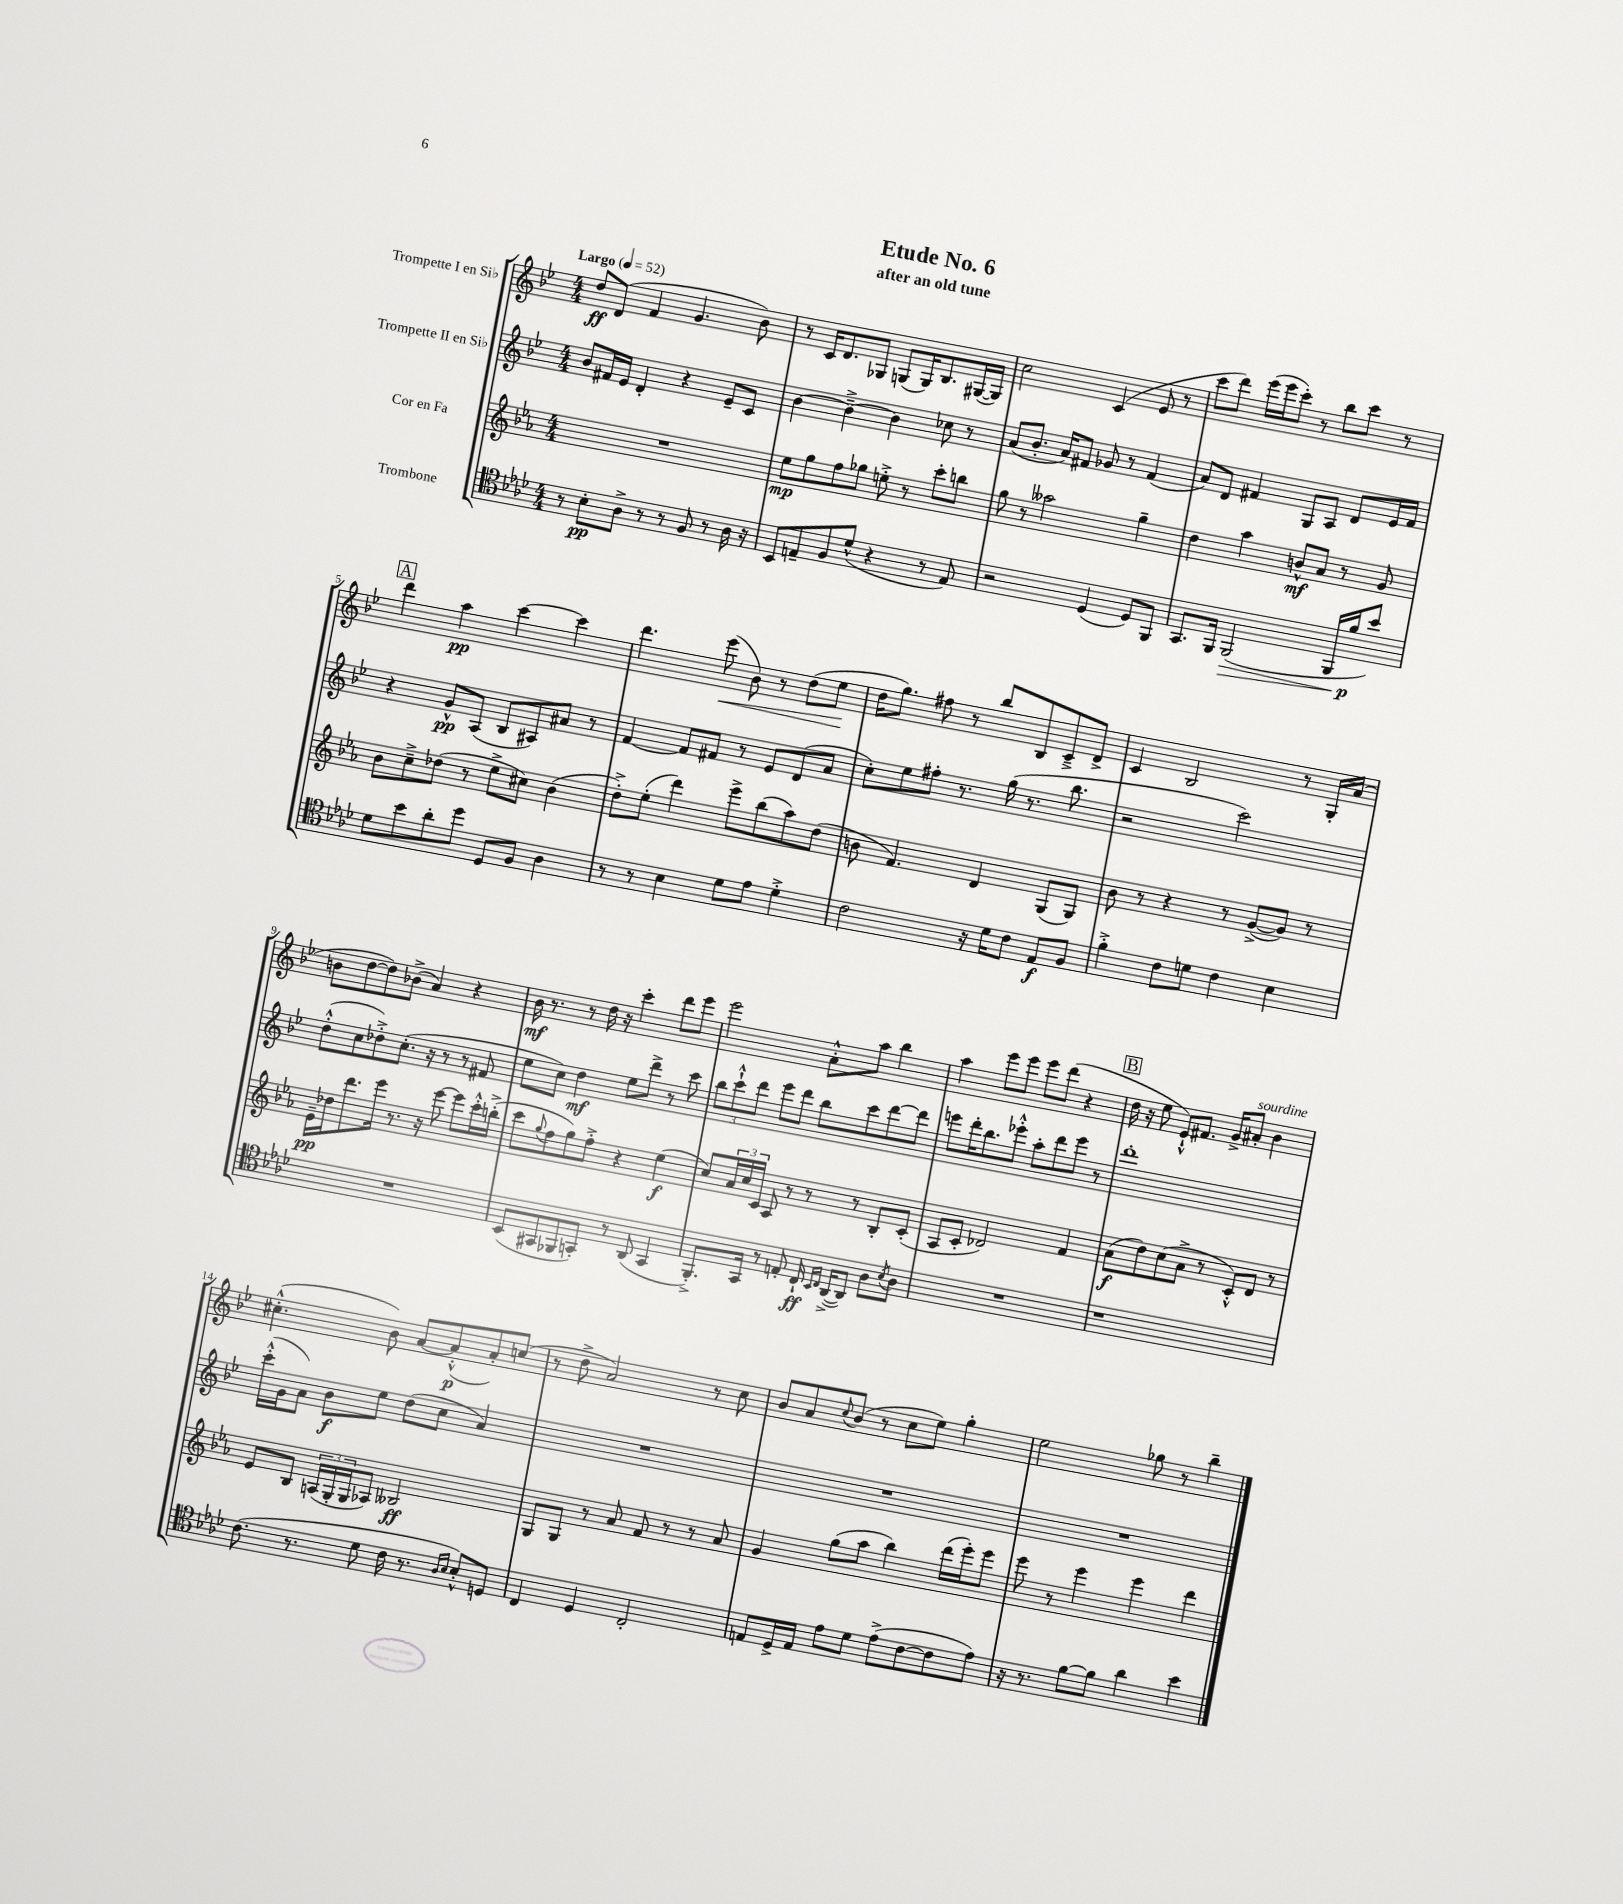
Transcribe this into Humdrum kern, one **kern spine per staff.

**kern	**kern	**kern	**kern
*staff4	*staff3	*staff2	*staff1
*clefC4	*clefG2	*clefG2	*clefG2
*k[b-e-a-d-]	*k[b-e-a-]	*k[b-e-]	*k[b-e-]
*M4/4	*M4/4	*M4/4	*M4/4
*MM52	*MM52	*MM52	*MM52
8r	1r	8b-	8dd
8B-'	.	16f#	(8d
.	.	16e-	.
8A-^	.	4d'	4f
8r	.	.	.
8r	.	4r	4.g
8F	.	.	.
8r	.	8e-~	.
16A-	.	8c	8b-)
16r	.	.	.
=	=	=	=
8BB-	8ee-	[4b-	8r
8E~	8gg	.	16c
.	.	.	8.d
8F	8ff	4b-~^_	.
(8d-^^	8gg-	.	8G-
4r	8ee'^	4b-]	(8G
.	8r	.	16G)
.	.	.	8.B-
8r	8ccc'	8cc-	.
8E)	8bb	8r	([16G#
.	.	.	16G#])
=	=	=	=
2r	8gg	(8a	2cc
.	8r	8.b-'	.
.	2aa--	.	.
.	.	16a)	.
.	.	8f#	.
(4D-	.	8g-	(4c
.	.	8r	.
8D-)	4gg~	(4f#	8e-
8FF	.	.	8r
=	=	=	=
8.GG	4dd	8a)	8ccc
.	.	8d	8ddd)
16FF	.	.	.
(2FF	4aa-	4f#	(16eee-
.	.	.	16eee-
.	.	.	8ccc')
.	8b^^	8G	8r
.	8a-	8A	8bb-
16FF	8r	8d	8ccc
16f	.	.	.
8b-)	8g	16e-	8r
.	.	16f#	.
=	=	=	=
8d-	8b-	4r	4ddd
8b-	8cc~^	.	.
8a-'	(8dd-	8g^^	4aa
8dd-	8r	(8A	.
8D-	8ee-^	8B-	[4ccc
8F	8cc#)	8A#)	.
4A-	(4b-	8a#	4ccc]
.	.	8r	.
=	=	=	=
8r	8dd'^)	[4f	4.ddd
8r	(8ee-'	.	.
4B-	4ddd)	8f]	.
.	.	8f#	(8eee-
8d-	8eee-^	8r	8b-)
8e-	(8bb-	8e-	8r
4d-'^	8aa-)	(8d	(8dd
.	(8dd	8a	8ee-
=	=	=	=
2c	8b	8cc')	16dd
.	.	.	8.gg)
.	4.f)	8ee-	.
.	.	8ff#'	8ff#
.	.	8.r	8r
16r	4d	.	8bb-
16d-	.	(16gg	.
8c	.	8.r	8B-
8E-	(8G	.	8c~^
.	.	8.bb-	.
8F	8G)	.	8d^
=	=	=	=
4f'^	8b-	2r	4c
.	8r	.	.
8c	4r	.	2B-
8d	.	.	.
4c	8r	2ccc)	.
.	([8g^	.	.
4B-	8g])	.	8r
.	8r	.	16G'
.	.	.	(16a
=	=	=	=
1r	16e-~	(8dd'^^	8b
.	16dd-	.	.
.	8.ddd	8cc	[8dd
.	.	8dd-'^)	8dd])
.	16eee-	.	.
.	8.r	(8.cc'	(8b-^
.	.	.	4a)
.	16r	16r	.
.	[8eee-	8r	.
.	8eee-]	8r	4r
.	16ccc'^^	8f#	.
.	(16bb'^	.	.
=	=	=	=
(8BB-	8ccc	8ee-	16b-
.	.	.	8.r
.	8qqgg	.	.
8GG#	8ff	8cc)	.
8FF-	8gg)	4dd	8r
8GG')	8ff'^	.	16dd
.	.	.	16r
8r	4r	8ee-	4ccc'
(8AA-	.	8ddd^	.
4GG	(4ee-	8r	8ddd
.	.	8ccc	8eee-
=	=	=	=
8.FF'^)	8cc)	12bb-	2eee-
.	.	12ccc`^^	.
.	24a-	.	.
.	24cc	12ddd	.
16GG	.	.	.
.	24c	.	.
8r	8A-	8eee-	.
8E'	8r	8ddd	.
16C`	8r	8bb-	8a'^^
16qqBB-	.	.	.
16qqC	.	.	.
([16AA-^	.	.	.
8AA-])	8r	8ccc	8aa
8A-	8B-'	[8ddd	4bb-
8qB-	.	.	.
8A-	(8c'	8ddd]	.
=	=	=	=
1r	8A-	8eee	4aa
.	8c'	16ddd'	.
.	.	8.bb-	.
.	2d-)	.	8eee-
.	.	8eee-'^^	8eee-
.	.	8aa'	8eee-
.	.	8ddd	(8ddd
.	4f	8eee-	4r
.	.	8r	.
=	=	=	=
1r	(8a-	1ddd'	16dd
.	.	.	16r
.	8dd)	.	8ee-
.	(8cc	.	8e-`^^)
.	8a-^	.	8.f#
.	8r	.	.
.	.	.	16g^
.	8c'^^)	.	8a#'
.	8d	.	4b-
.	8r	.	.
=	=	=	=
(8.c	8e-	(16ccc'^^	(4.cc#'^^
.	.	16g	.
.	8B-	8a)	.
8.r	.	.	.
.	(24A	8b-	.
.	24G'	.	.
.	24G	.	.
8d-	8A-)	8ee-	8b-)
16c	2B--	(8dd	[8a
8.r	.	.	.
.	.	8cc	(8a'^^]
16qqA-	.	.	.
16qqB-	.	.	.
8B-'^^)	.	4a)	8a')
8D	.	.	(8cc
=	=	=	=
4C	8G	1r	8r
.	8G	.	8dd^
4D-	8r	.	2a)
.	8a-	.	.
2C'	8f	.	.
.	8r	.	.
.	8r	.	8r
.	8a-	.	8cc
=	=	=	=
8E	4g	1r	8b-
16D-^	.	.	8a
16E	.	.	.
.	.	.	8qqcc
8e-	(8gg	.	(8b-
8d-	8aa-	.	8r
(8e-^	4bb-)	.	8cc
[8c	.	.	8ee-)
8c]	(16ddd	.	4gg'
.	16eee-')	.	.
8e-)	8eee-	.	.
=	=	=	=
16r	8eee-	1r	2ee-
8.r	.	.	.
.	8r	.	.
[8f	4eee-	.	.
8f]	.	.	.
4a-	4eee-	.	8gg-
.	.	.	8r
4b-	4ddd	.	4bb-~
==	==	==	==
*-	*-	*-	*-
